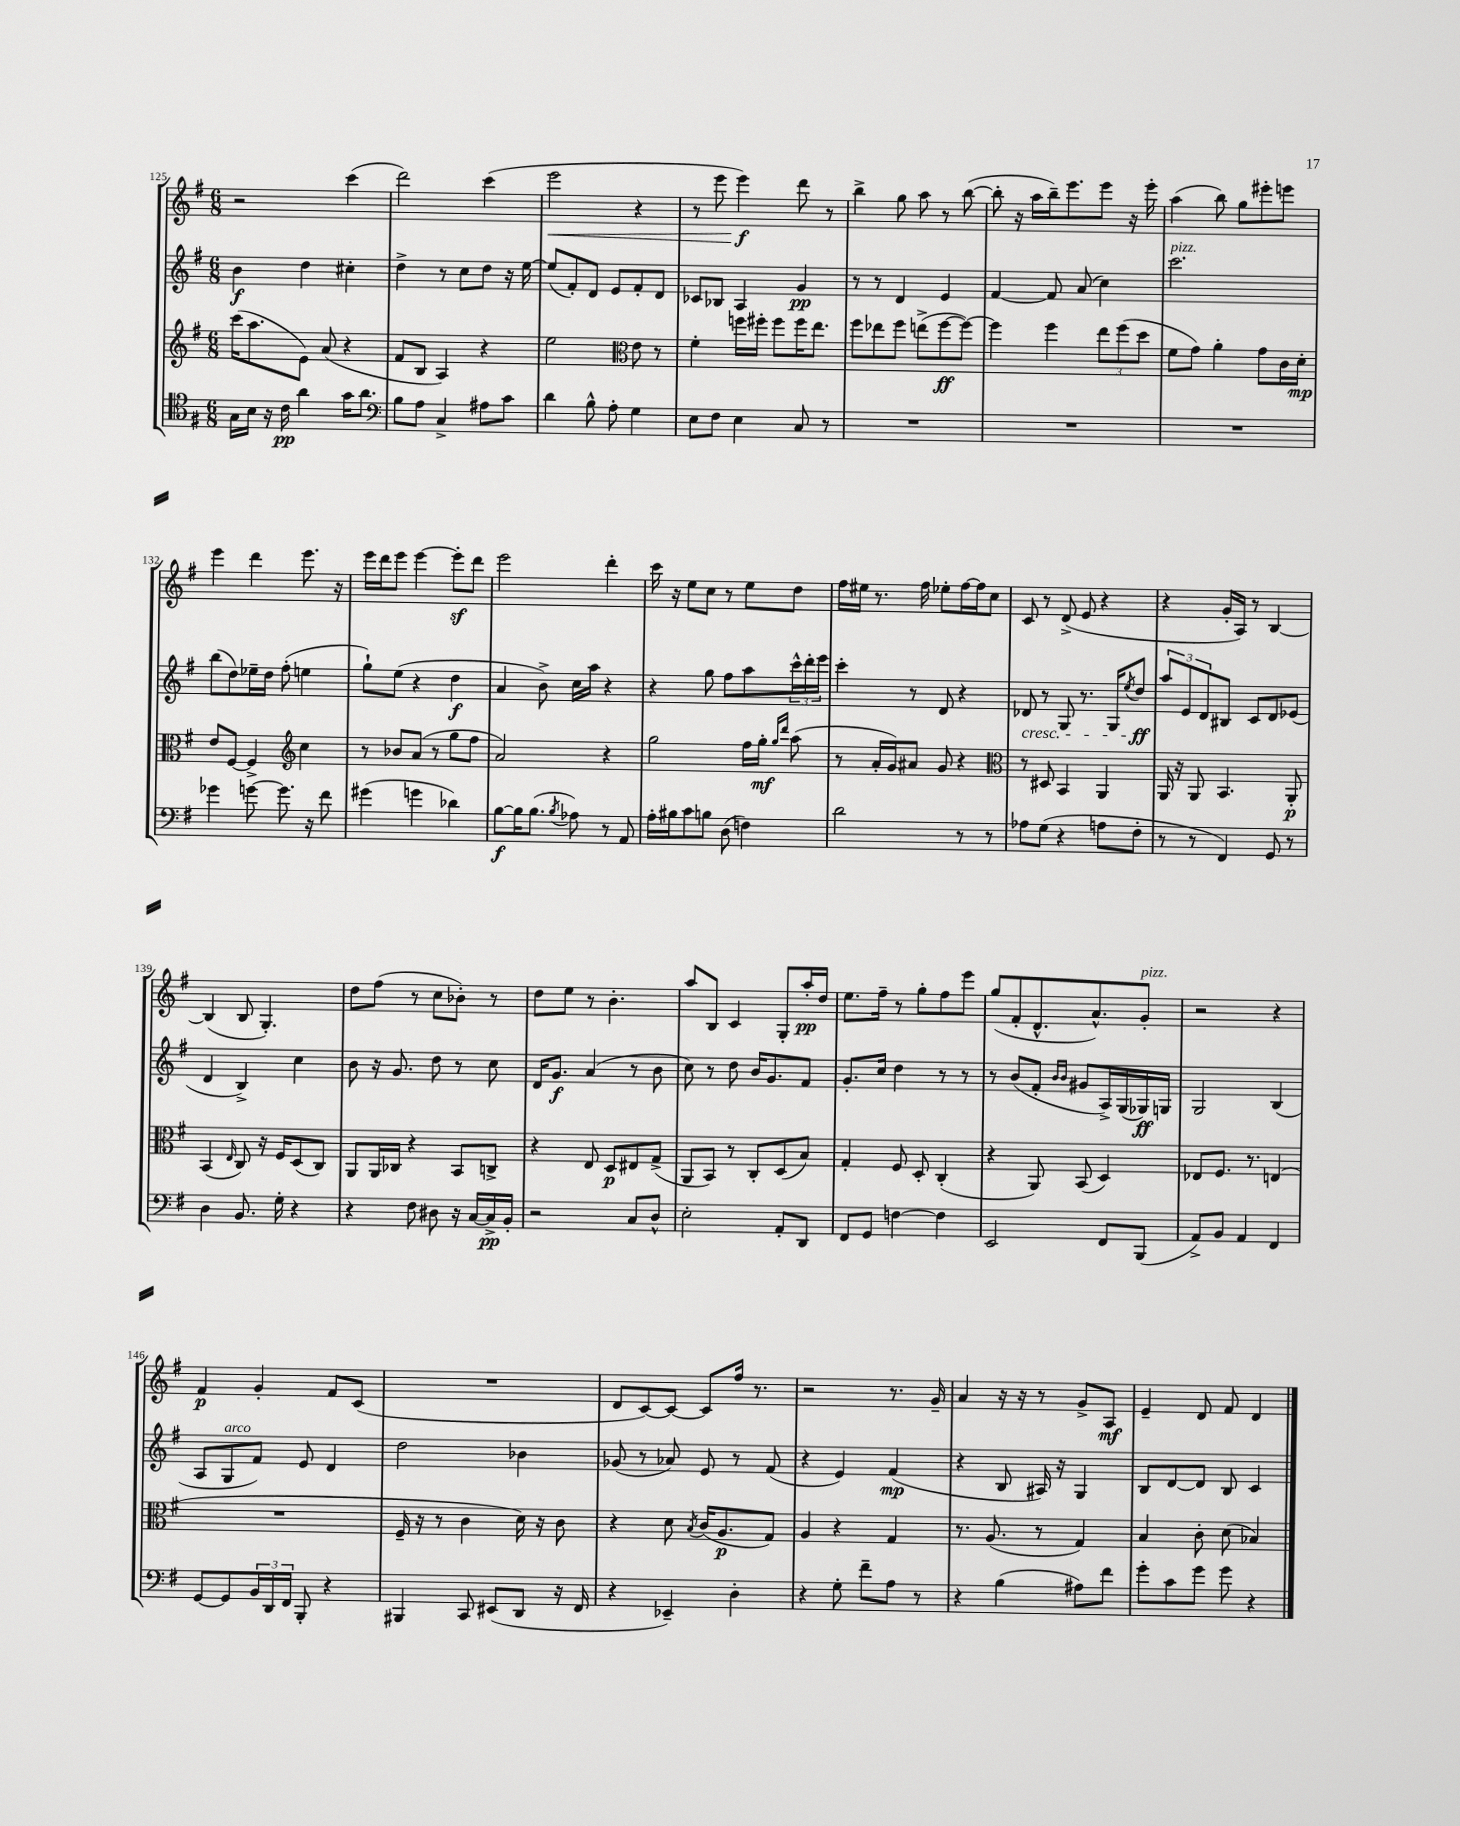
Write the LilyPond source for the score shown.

<<
\new StaffGroup <<
\new Staff = "s0" {
    \clef treble \key g \major \numericTimeSignature \time 6/8
    r2 c'''4( |
    d'''2) c'''4( |
    e'''2\< r4 |
    r8 e'''8 e'''4\f\!) d'''8 r8 |
    b''4-> g''8 a''8 r8 b''8~( |
    b''8-. r16 a''16 b''16--) e'''8. e'''8 r16 e'''16-. |
    a''4( b''8) g''8 eis'''8-. e'''8 |
    e'''4 d'''4 e'''8. r16 |
    e'''16 d'''16 e'''8 e'''4~ e'''8-.\sf d'''8 |
    e'''2 d'''4-. |
    c'''16 r16 e''8 c''8 r8 e''8 d''8 |
    fis''16 eis''16 r8. fis''16 ees''8-. fis''16~ fis''16 c''8 |
    c'8 r8 d'8->( e'8 r4 |
    r4 g'16-. a16) r8 b4~ |
    b4( b8 g4.-.) |
    d''8 fis''8( r8 c''8 bes'8-.) r8 |
    d''8 e''8 r8 b'4.-. |
    a''8 b8 c'4 g8-. a''16-.\pp d''16 |
    e''8. fis''16-- r8 g''8-. fis''8 e'''8 |
    g''8( fis'8-. d'8.-^ a'8.-^) g'8-.^\markup { \italic "pizz." } |
    r2 r4 |
    fis'4\p g'4-. fis'8 c'8( |
    R2. |
    d'8 c'8~) c'8~ c'8 fis''16 r8. |
    r2 r8. g'16-- |
    a'4 r16 r16 r8 g'8-> a8\mf |
    e'4-- d'8 fis'8 d'4 \bar "|." |
}
\new Staff = "s1" {
    \clef treble \key g \major \numericTimeSignature \time 6/8
    b'4\f d''4 cis''4-. |
    d''4-> r8 c''8 d''8 r16 e''16~ |
    e''8( fis'8-.) d'8 e'8 fis'8-. d'8 |
    ces'8 bes8 a4 g'4\pp |
    r8 r8 d'4 e'4 |
    fis'4~ fis'8 a'8( c''4) |
    c'''2.^\markup { \italic "pizz." } |
    b''8( d''8) ees''16-- d''16 fis''8-.( e''4 |
    g''8-!) e''8( r4 d''4\f |
    a'4 b'8->) c''16 a''16 r4 |
    r4 g''8 fis''8 a''8 \tuplet 3/2 { c'''16-^ d'''16-. e'''16 } |
    c'''4-. r8 d'8 r4 |
    des'8\cresc r8 g8 r8. g16 \acciaccatura { e''8 } d''8\ff\! |
    \tuplet 3/2 { a''8 e'8 d'8 } bis8 c'8 d'8 ees'8( |
    d'4 b4->) c''4 |
    b'8 r16 g'8. d''8 r8 c''8 |
    d'16 g'8.\f a'4( r8 b'8 |
    c''8) r8 d''8 b'16 g'8. fis'8 |
    g'8.-. c''16 d''4 r8 r8 |
    r8 b'8( fis'8-. \grace { b'16 b'16 } gis'8 a16->) g16( ges16\ff) g16 |
    g2 b4( |
    a8 g8^\markup { \italic "arco" } fis'8) e'8 d'4 |
    d''2 bes'4 |
    ges'8( r8 aes'8) e'8 r8 fis'8( |
    r4 e'4) fis'4\mp( |
    r4 b8 ais16) r16 g4 |
    b8 d'8~ d'8 b8 c'4 \bar "|." |
}
\new Staff = "s2" {
    \clef treble \key g \major \numericTimeSignature \time 6/8
    c'''16( a''8. e'8) a'8( r4 |
    fis'8 b8 a4) r4 |
    e''2 \clef alto e'8 r8 |
    fis'4-. f''16 fis''16-. fis''8 fis''16 e''8. |
    fis''8 ees''8 fis''8 e''8->( fis''8~\ff fis''8~) |
    fis''4 fis''4 \tuplet 3/2 { e''8 fis''8( d''8 } |
    fis'8 g'8) a'4-. g'8 c'16 d'16-.\mp |
    e'8 fis8~ fis4-> \clef treble c''4 |
    r8 bes'8 a'8( r8 g''8 fis''8 |
    a'2) r4 |
    g''2 fis''16 g''16-.\mf \grace { g''16 d'''16 } a''8( |
    r8 a'16-. g'16) ais'8 g'8 r4 |
    \clef alto r8 dis8 b,4 a,4 |
    a,16 r16 a,8 b,4. a,8-.\p |
    b,4( \grace { e16 } c8) r16 fis16 d8( c8) |
    a,8 a,16 ces16 r4 b,8 c8-> |
    r4 e8 d8\p eis8 g8->( |
    a,8 b,8) r8 c8-. d8( b8) |
    g4-. fis8 d8-. c4-.( |
    r4 a,8) b,8( d4) |
    ees8 fis8. r8. e4( |
    R2. |
    fis16-- r16 r8 c'4 d'16) r16 c'8 |
    r4 d'8 \acciaccatura { b8 } c'16( a8.\p g8) |
    a4 r4 g4 |
    r8. a8.( r8 g4) |
    b4 c'8-. d'8( bes4) \bar "|." |
}
\new Staff = "s3" {
    \clef tenor \key g \major \numericTimeSignature \time 6/8
    g16 b16 r16 c'16\pp a'4 g'16 a'8. |
    \clef bass b8 a8 c4-> ais8 c'8 |
    d'4 b8-^ a8-. g4 |
    e8 fis8 e4 c8 r8 |
    R2. |
    R2. |
    R2. |
    ges'4 g'8~ g'8. r16 fis'8 |
    gis'4( g'4 des'4) |
    b8~\f b16 b8.( \acciaccatura { b8 } aes8) r8 a,8 |
    a16-. bis16 c'8 b8 d8( f4) |
    d'2 r8 r8 |
    aes8 g8( r4 a8 fis8-. |
    r8 r8 fis,4) g,8 r8 |
    d4 b,8. g16-. r4 |
    r4 fis8 dis8 r16 c16~ c16->\pp b,16-. |
    r2 c8 d8-^ |
    e2-. a,8-. d,8 |
    fis,8 g,8 f4~ f4 |
    e,2 fis,8 b,,8( |
    a,8->) b,8 a,4 fis,4 |
    g,8~ g,8 \tuplet 3/2 { b,16 d,16 fis,16 } b,,8-. r4 |
    bis,,4 c,8 eis,8( d,8 r16 fis,16 |
    r4 ees,4--) d4-. |
    r4 g8-. fis'8-- a8 r8 |
    r4 b4( ais8) fis'8 |
    g'8-. c'8 g'8 g'8 r4 \bar "|." |
}
>>
>>
\layout { \context { \Score currentBarNumber = #125 } }
